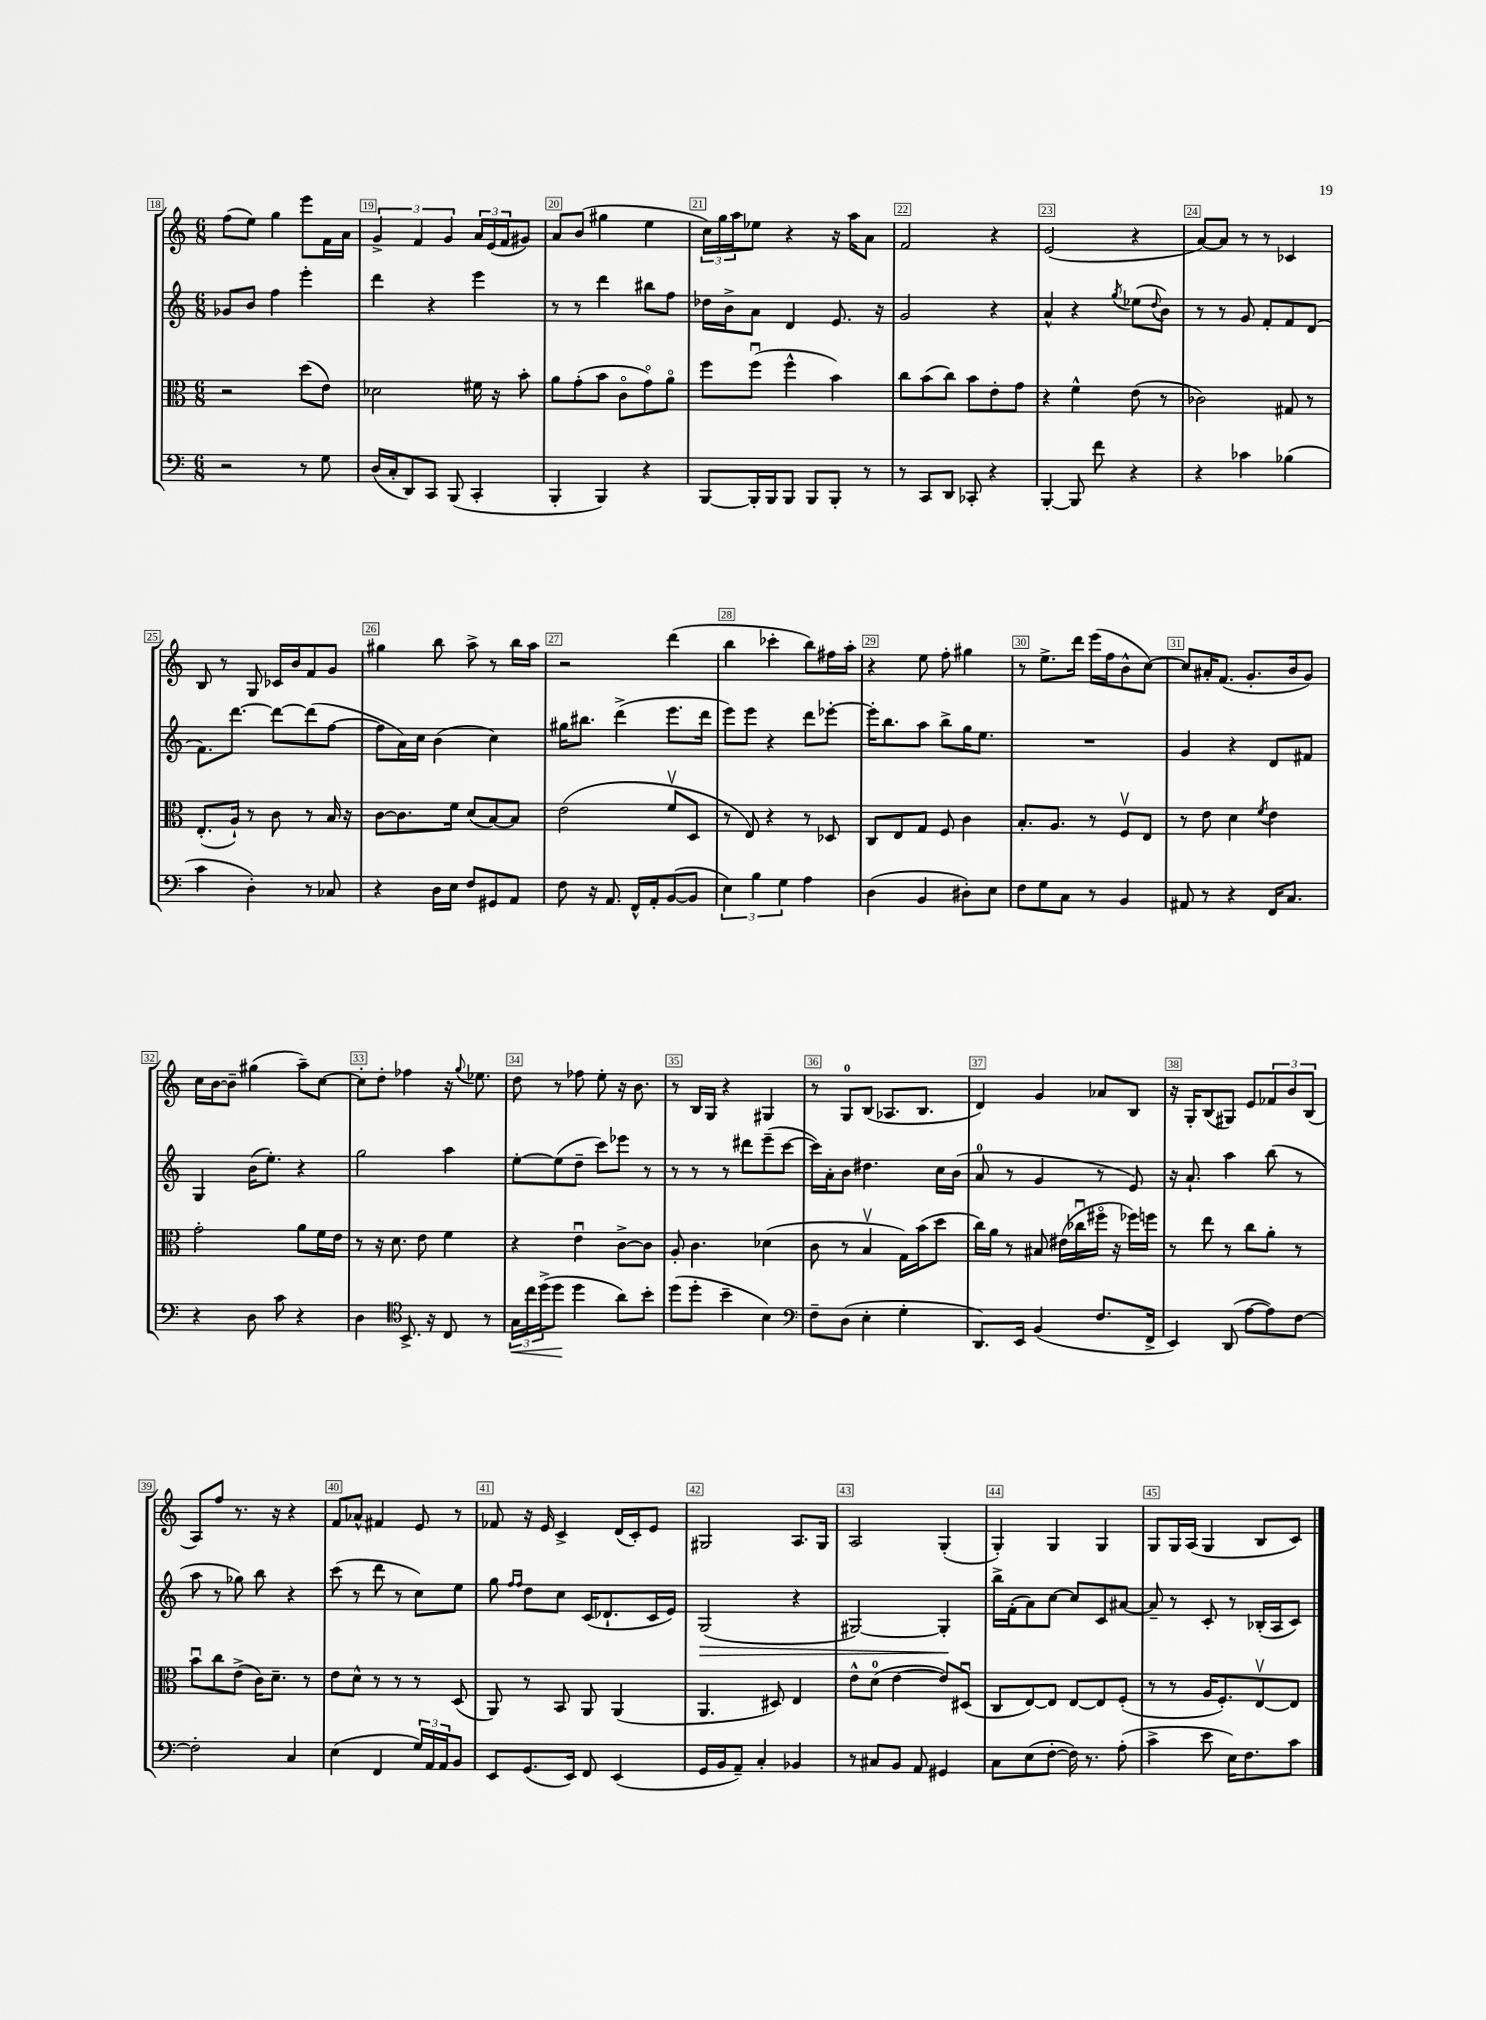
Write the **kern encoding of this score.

**kern	**kern	**kern	**kern
*staff4	*staff3	*staff2	*staff1
*clefF4	*clefC3	*clefG2	*clefG2
*k[]	*k[]	*k[]	*k[]
*M6/8	*M6/8	*M6/8	*M6/8
2r	2r	8g-	(8ff
.	.	8b	8ee)
.	.	4ff	4gg
8r	(8dd	4eee'	8eee
8G	8e)	.	16f
.	.	.	16a
=	=	=	=
(16D	2d-	4ddd	6g^
16C'	.	.	.
8DD)	.	.	.
.	.	.	6f
8CC	.	4r	.
.	.	.	6g
(8BBB	.	.	.
4CC'	16f#	4eee	24a
.	.	.	(24e
.	16r	.	.
.	.	.	24f
.	8b'	.	8g#)
=	=	=	=
4BBB'	8a	8r	8a
.	(8g'	8r	(8b
4BBB)	8b	4ddd	4gg#
.	8co	.	.
4r	8go)	8bb#	4ee
.	8ao	8ff	.
=	=	=	=
[8BBB	8ff	16dd-	24cc)
.	.	.	24gg
.	.	16b^	.
.	.	.	24aa
16BBB']	(8ffu	8a	8ee-
16BBB	.	.	.
8BBB	4ff^^	4d	4r
8BBB	.	.	.
8BBB'	4b)	8.e	16r
.	.	.	16aa
8r	.	.	8a
.	.	16r	.
=	=	=	=
8r	8cc	2g	2f
8CC	(8b	.	.
8DD	8cc)	.	.
8CC-'	8b	.	.
4r	8e'	4r	4r
.	8g	.	.
=	=	=	=
[4BBB'	4r	4a^^	(2e
8BBB]	4f^^	4r	.
8f	.	.	.
.	.	8qgg	.
4r	(8e	(8ee-	4r
.	.	8qqdd	.
.	8r	8b)	.
=	=	=	=
4r	2c-)	8r	[8a)
.	.	8r	8a]
4c-	.	8g	8r
.	.	8f'	8r
(4B-	8G#	8f	4c-
.	8r	(8d	.
=	=	=	=
4c	(8.E'	8.f)	8B
.	.	.	8r
.	16A`)	[8.ddd	.
4D')	8r	.	8G
.	8c	8ddd_	16c-
.	.	.	16b
8r	8r	(8ddd]	8f
8C-	16B	[8ff	8g
.	16r	.	.
=	=	=	=
4r	[8c	8ff]	4gg#
.	8.c]	16a)	.
.	.	16cc	.
16D	.	(4b	8bb
16E	16f	.	.
8F	(8d	.	8aa^
8GG#	[8B)	4cc)	8r
8AA	8B]	.	16bb
.	.	.	16aa
=	=	=	=
8F	(2e	16gg#	2r
.	.	8.bb#	.
16r	.	.	.
8.AA	.	.	.
.	.	(4ddd^	.
16FF^^	.	.	.
16AA'	.	.	.
([8BB	8fv	8.eee	(4ddd
8BB]	8D	.	.
.	.	16ddd	.
=	=	=	=
6E)	8r	8eee)	4bb
.	8E)	8eee	.
6B	.	.	.
.	4r	4r	4ccc-'
6G	.	.	.
4A	8r	8ddd	8bb)
.	8D-	[8eee-'	16ff#
.	.	.	16aa'
=	=	=	=
(4D	8C	16eee-']	4r
.	.	8.bb	.
.	8E	.	.
4BB	8G	8aa	8ee
.	8F	8bb^	8ff'
8D#')	4c	16gg	4gg#
.	.	8.ee	.
8E	.	.	.
=	=	=	=
8F	8.B'	2.r	8r
8G	.	.	8.ee^
.	8.A	.	.
8C	.	.	.
.	.	.	16ddd
8r	8r	.	(16eee
.	.	.	16ff
4BB	8Fv	.	8b^^
.	8E	.	[8cc)
=	=	=	=
8AA#	8r	4g	8cc]
8r	8e	.	16a#'
.	.	.	(8.f
4r	4d	4r	.
.	.	.	8.g'
.	8qf	.	.
16FF	4e	8d	.
8.C	.	.	16b
.	.	8f#	8g)
=	=	=	=
4r	2g'	4G	16cc
.	.	.	[16b
.	.	.	8b~]
8D	.	(16b	(4gg#
.	.	8.ee')	.
8c	.	.	.
4r	8a	4r	8aa~)
.	16f	.	[8cc
.	16e	.	.
=	=	=	=
4D	8r	2gg	8cc']
.	16r	.	8dd'
.	8.d	.	.
*clefC4	*	*	*
8.BB^	.	.	4ff-
.	8e	.	.
16r	.	.	.
8C	4f	4aa	16r
.	.	.	8qqgg
.	.	.	8.ee-
8r	.	.	.
=	=	=	=
24G	4r	[8ee'	8dd
24cc	.	.	.
(24dd^	.	.	.
8dd	.	(8ee]	8r
4dd	4eu	8dd~	8ff-
.	.	8ccc)	8ee'
8a)	[8c^	8eee-	16r
.	.	.	8.b
8b'	8c]	8r	.
=	=	=	=
(8dd	8A'	8r	8r
8dd'	4.c	8r	16B
.	.	.	16G
4b~	.	8r	4r
.	.	8ddd#	.
4B)	(4d-	(8eee~	4G#
.	.	[8ccc	.
=	=	=	=
*clefF4	*	*	*
8F~	8c	16ccc])	8r
.	.	16a'	.
(8D	8r	8b	8G
4E'	4Bv	4.dd#	(8B
.	.	.	8.A-
4G'	16G)	.	.
.	(16b	.	8.B
.	8dd	16cc	.
.	.	(16b	.
=	=	=	=
8.DD)	16cc)	8a	4d)
.	16a	.	.
.	8r	8r	.
16EE	.	.	.
(4BB	8B#	4g	4g
.	(16e#	.	.
.	16cc-u	.	.
8.F	16ff#o	8r	8a-
.	16r	.	.
.	16ff-)	8e)	8B
16FF^	16ff	.	.
=	=	=	=
4EE)	8r	16r	16r
.	.	8.a`	16G'
.	8ee	.	(8B
(8DD	8r	4aa	8G#)
[8A	8cc	.	8e
8A])	8a'	(8bb	12f-
.	.	.	12b
[8F	8r	8r	.
.	.	.	(12B
=	=	=	=
2F']	8bu	8aa	8A)
.	8cc	8r	8ff
.	(8e^	8gg-)	8.r
.	16c)	8bb	.
.	8.d~	.	16r
4C	.	4r	4r
.	8r	.	.
=	=	=	=
(4E	8e	(8ccc	8f
.	8d^^	8r	8a-^^
4FF	8r	8ddd	4f#
.	8r	8r	.
24G)	8r	8cc)	8e
24AA	.	.	.
24AA	.	.	.
8BB	(8D	8ee	8r
=	=	=	=
8EE	8AA)	8gg	8f-
.	.	16qqff	.
.	.	16qqff	.
(8.GG	8r	8dd	16r
.	.	.	16e
.	8BB	8cc	4c^
16EE)	.	.	.
8FF	8AA	(16c	.
.	.	8.d-`	.
(4EE	(4AA	.	(16d
.	.	.	16c')
.	.	16c	8e
.	.	16e)	.
=	=	=	=
16GG	4.AA	(2G	2G#
16BB	.	.	.
8AA~)	.	.	.
4C'	.	.	.
.	8D#)	.	.
4BB-	4E	4r	8.A
.	.	.	16G#
=	=	=	=
8r	8e^^	[2G#)	2A
8C#	(8d	.	.
8BB	[4e	.	.
8AA	.	.	.
4GG#	8e])	4G#']	(4G'
.	(8D#u	.	.
=	=	=	=
8C	8C	16bb^	4G')
.	.	(16f'	.
(8E	[8E)	8a)	.
[8F'	8E]	[8cc	4G
16F])	[8E	8cc]	.
8.r	.	.	.
.	8E]	8c	4G
(8A'	(8F'	[8a#	.
=	=	=	=
4c^	8r	8a#~]	8G
.	8r	8r	16G
.	.	.	(16A
8e	16A	8c'	4G
.	8.F')	.	.
16E)	.	8r	.
8.F	.	.	.
.	[8Ev	(16B-'	8B
.	.	16A	.
8c	8E]	8c)	8c)
==	==	==	==
*-	*-	*-	*-
